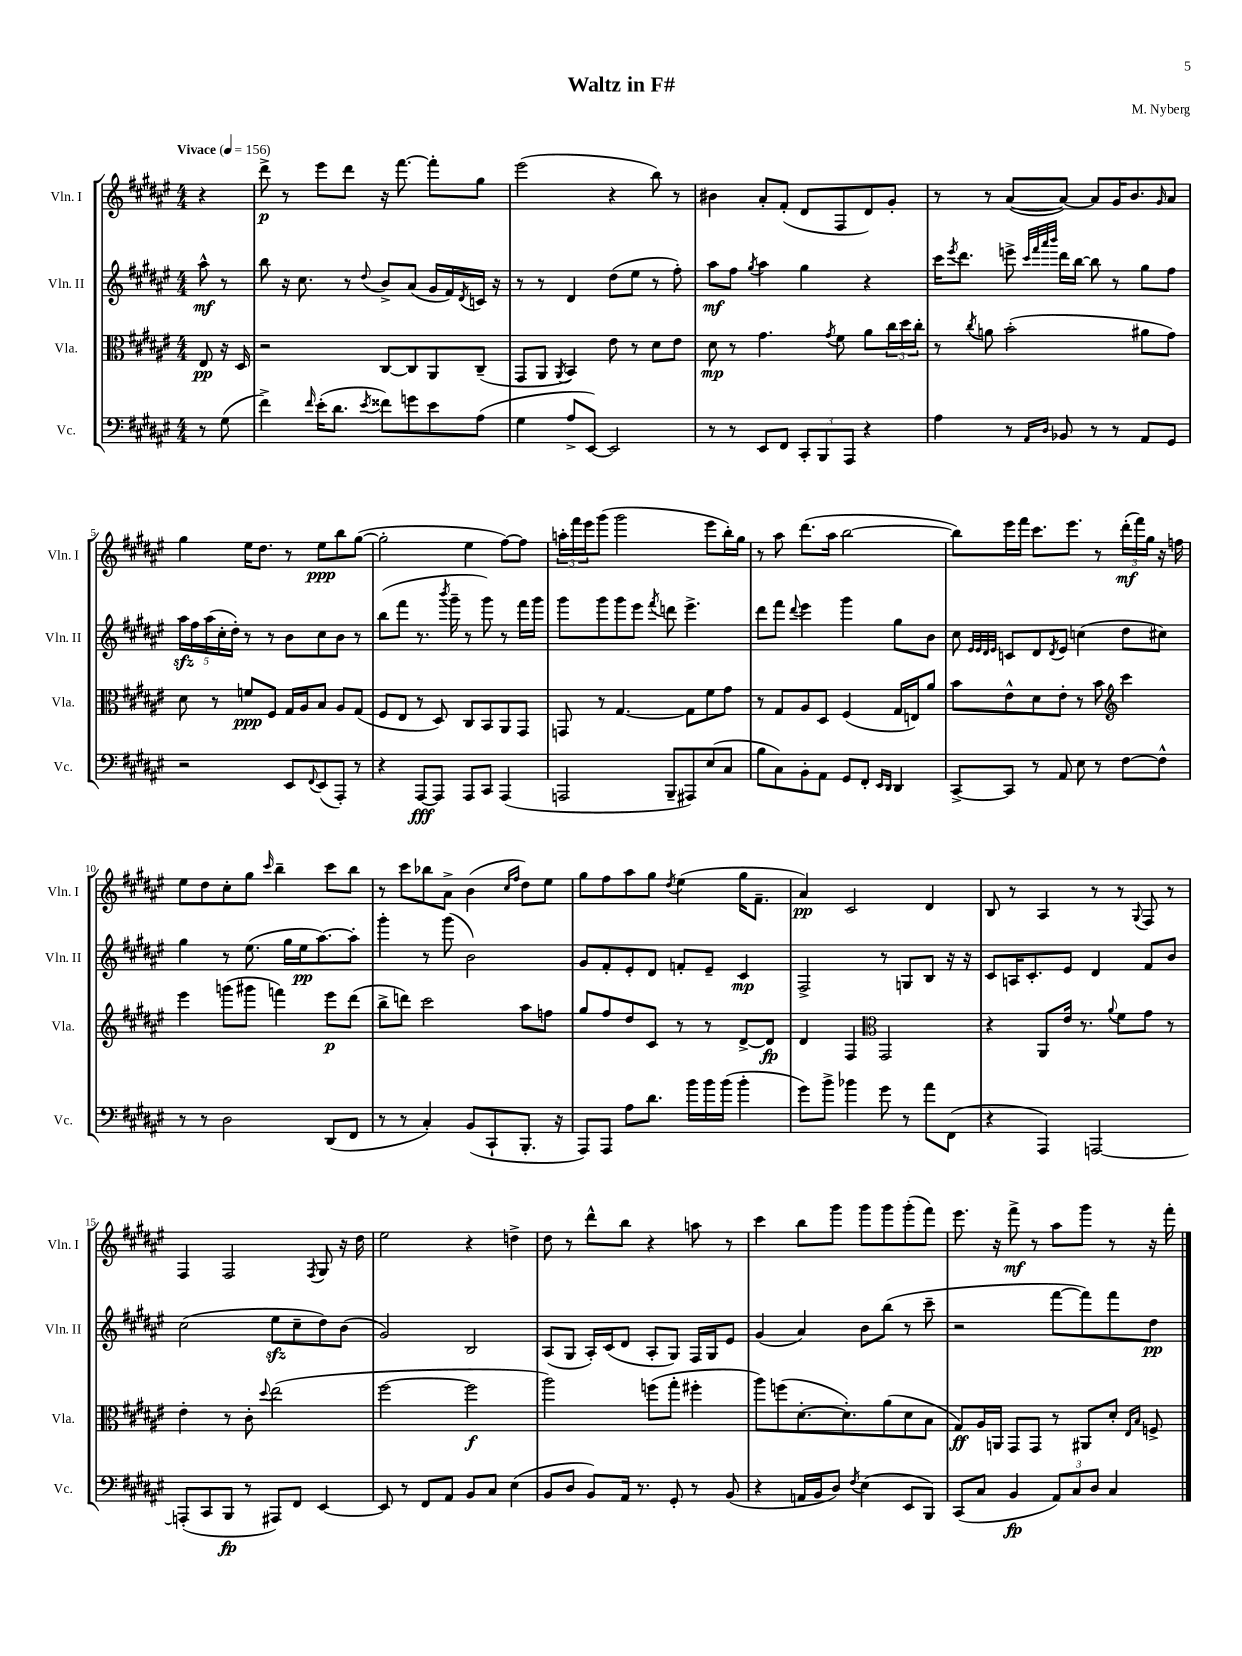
\header { title = "Waltz in F#" composer = "M. Nyberg" }
<<
\new StaffGroup <<
\new Staff = "s0" \with { instrumentName = "Vln. I" shortInstrumentName = "Vln. I" } {
    \clef treble \key fis \major \numericTimeSignature \time 4/4 \partial 4 \tempo "Vivace" 4 = 156
    r4 |
    dis'''8->\p r8 eis'''8 dis'''8 r16 fis'''8.~ fis'''8-. gis''8 |
    eis'''2( r4 b''8) r8 |
    bis'4 ais'8-. fis'8-.( dis'8 fis8 dis'8) gis'8-. |
    r8 r8 ais'8~( ais'8~) ais'8 gis'16 b'8. \grace { gis'16 } ais'8 |
    gis''4 eis''16 dis''8. r8 eis''8\ppp b''8 gis''8~( |
    gis''2-. eis''4 fis''8~) fis''8 |
    \tuplet 3/2 { a''16-. fis'''16 eis'''16 } gis'''8( gis'''2 eis'''8 b''16-.) gis''16 |
    r8 ais''8 dis'''8.( ais''16 b''2~ |
    b''8) eis'''16 fis'''16 cis'''8. eis'''8. r8 \tuplet 3/2 { dis'''16-.\mf( fis'''16) gis''16 } r16 f''16 |
    eis''8 dis''8 cis''8-. gis''8 \grace { cis'''16 } b''4-- cis'''8 b''8 |
    r8 cis'''8 bes''8 ais'8-> b'4( \grace { cis''16 fis''16 } dis''8) eis''8 |
    gis''8 fis''8 ais''8 gis''8 \acciaccatura { dis''8 } eis''4( gis''16 fis'8.-- |
    ais'4\pp) cis'2 dis'4 |
    b8 r8 ais4 r8 r8 \appoggiatura { gis8 } fis8 r8 |
    fis4 fis2 \acciaccatura { fis8 } gis8 r16 dis''16 |
    eis''2 r4 d''4-> |
    dis''8 r8 dis'''8-^ b''8 r4 a''8 r8 |
    cis'''4 b''8 gis'''8 gis'''8 gis'''8 gis'''8-.( fis'''8) |
    eis'''8. r16 fis'''8->\mf r8 ais''8 gis'''8 r8 r16 fis'''16-. \bar "|." |
}
\new Staff = "s1" \with { instrumentName = "Vln. II" shortInstrumentName = "Vln. II" } {
    \clef treble \key fis \major \numericTimeSignature \time 4/4 \partial 4
    ais''8-^\mf r8 |
    b''8 r16 cis''8. r8 \appoggiatura { dis''8 } b'8-> ais'8( gis'16 fis'16) \acciaccatura { dis'8 } c'16 r16 |
    r8 r8 dis'4 dis''8( eis''8 r8 fis''8-.) |
    ais''8\mf fis''8 \acciaccatura { gis''8 } ais''4 gis''4 r4 |
    cis'''16 \acciaccatura { eis'''8 } dis'''8. e'''8-> \grace { cis'''32 fis'''32 ais'''32 b'''32 } dis'''16 b''16~ b''8 r8 gis''8 fis''8 |
    \tuplet 5/4 { ais''16\sfz fis''16 ais''16( cis''16-. dis''16-.) } r8 r8 b'8 cis''8 b'8 r8 |
    b''8( fis'''8 r8. \acciaccatura { b'''8 } gis'''16-- r8 gis'''8) r8 fis'''16 gis'''16 |
    gis'''8 gis'''8 gis'''8 eis'''8 \acciaccatura { fis'''8 } d'''8 eis'''4.-> |
    dis'''8 fis'''8 \appoggiatura { dis'''8 } eis'''4 gis'''4 gis''8 b'8 |
    cis''8 \grace { eis'32 eis'32 dis'32 eis'32 } c'8 dis'8 \acciaccatura { dis'8 } eis'8 c''4( dis''8 cis''8) |
    gis''4 r8 eis''8.( gis''16 eis''16\pp ais''8.~) ais''8-. |
    gis'''4-. r8 gis'''8( b'2) |
    gis'8 fis'8-. eis'8-. dis'8 f'8-. eis'8-- cis'4\mp |
    fis2-> r8 g8 b8 r16 r16 |
    cis'8 a16 cis'8.-. eis'8 dis'4 fis'8 b'8 |
    cis''2( eis''8\sfz cis''8-- dis''8) b'8( |
    gis'2) b2 |
    ais8( gis8 ais16-.) cis'16( dis'8 ais8-. gis8) fis16 gis16 eis'8 |
    gis'4( ais'4) b'8 b''8( r8 cis'''8-- |
    r2 fis'''8~ fis'''8) fis'''8 dis''8\pp \bar "|." |
}
\new Staff = "s2" \with { instrumentName = "Vla." shortInstrumentName = "Vla." } {
    \clef alto \key fis \major \numericTimeSignature \time 4/4 \partial 4
    eis8\pp r16 dis16 |
    r2 cis8~ cis8 ais,8 cis8--( |
    gis,8 ais,8 \acciaccatura { ais,8 } b,4) eis'8 r8 dis'8 eis'8 |
    dis'8\mp r8 gis'4. \acciaccatura { gis'8 } fis'8 ais'8 \tuplet 3/2 { cis''16 dis''16 cis''16-. } |
    r8 \acciaccatura { cis''8 } a'8 b'2-.( ais'8 gis'8) |
    dis'8 r8 f'8\ppp fis8 gis16 ais16 b8 ais8 gis8( |
    fis8 eis8 r8 dis8) cis8 b,8 ais,8 gis,8 |
    g,8 r8 gis4.~ gis8 fis'8 gis'8 |
    r8 gis8 ais8 dis8 fis4( gis16 e16) ais'8 |
    b'8 eis'8-^ dis'8 eis'8-. r8 b'8 \clef treble cis'''4 |
    eis'''4 g'''8( gis'''8 f'''4) eis'''8\p dis'''8( |
    b''8-> d'''8) cis'''2 ais''8 f''8 |
    gis''8 fis''8 dis''8 cis'8 r8 r8 dis'8~-> dis'8\fp |
    dis'4 fis4 \clef alto gis,2 |
    r4 ais,8 eis'16 r8. \appoggiatura { ais'8 } fis'8 gis'8 r8 |
    eis'4-. r8 cis'8-. \appoggiatura { dis''8 } eis''2( |
    fis''2~ fis''2\f |
    ais''2) f''8( gis''8-. fis''4-. |
    ais''8) f''8( dis'8.~-. dis'8.-.) ais'8( dis'8 b8 |
    gis8\ff) ais16 a,16 gis,8 gis,8 r8 ais,8 dis'8-. \grace { eis16 b16 } f8-> \bar "|." |
}
\new Staff = "s3" \with { instrumentName = "Vc." shortInstrumentName = "Vc." } {
    \clef bass \key fis \major \numericTimeSignature \time 4/4 \partial 4
    r8 gis8( |
    fis'4->) \grace { fis'16 } eis'16-.( dis'8. \acciaccatura { eis'8 } fisis'8) g'8 eis'8 ais8( |
    gis4 ais8-> eis,8~) eis,2 |
    r8 r8 eis,8 fis,8 \tuplet 3/2 { cis,8-. b,,8 ais,,8 } r4 |
    ais4 r8 \grace { ais,16 dis16 } bes,8 r8 r8 ais,8 gis,8 |
    r2 eis,8 \appoggiatura { fis,8 } eis,8( ais,,8-.) r8 |
    r4 ais,,8~\fff ais,,8 ais,,8 cis,8 ais,,4( |
    a,,2 b,,8-- ais,,8) eis8( cis8 |
    b8 cis8) b,8-. ais,8 gis,8 fis,8-. \grace { eis,16 dis,16 } dis,4 |
    cis,8~-> cis,8 r8 ais,8 eis8 r8 fis8~ fis8-^ |
    r8 r8 dis2 dis,8( fis,8 |
    r8 r8 cis4-.) b,8( cis,8-! b,,8.-. r16 |
    ais,,8) ais,,8 ais8 dis'8. b'16 b'16 b'16( b'4-. |
    gis'8) b'8-> bes'4 gis'8 r8 ais'8 fis,8( |
    r4 ais,,4) a,,2~ |
    a,,8-.( cis,8 b,,8\fp r8 ais,,8) fis,8 eis,4~ |
    eis,8 r8 fis,8 ais,8 b,8 cis8 eis4( |
    b,8 dis8 b,8) ais,16 r8. gis,8-. r8 b,8( |
    r4 a,16 b,16 dis8) \acciaccatura { fis8 } eis4( eis,8 b,,8) |
    cis,8( cis8 b,4\fp \tuplet 3/2 { ais,8) cis8 dis8 } cis4 \bar "|." |
}
>>
>>
